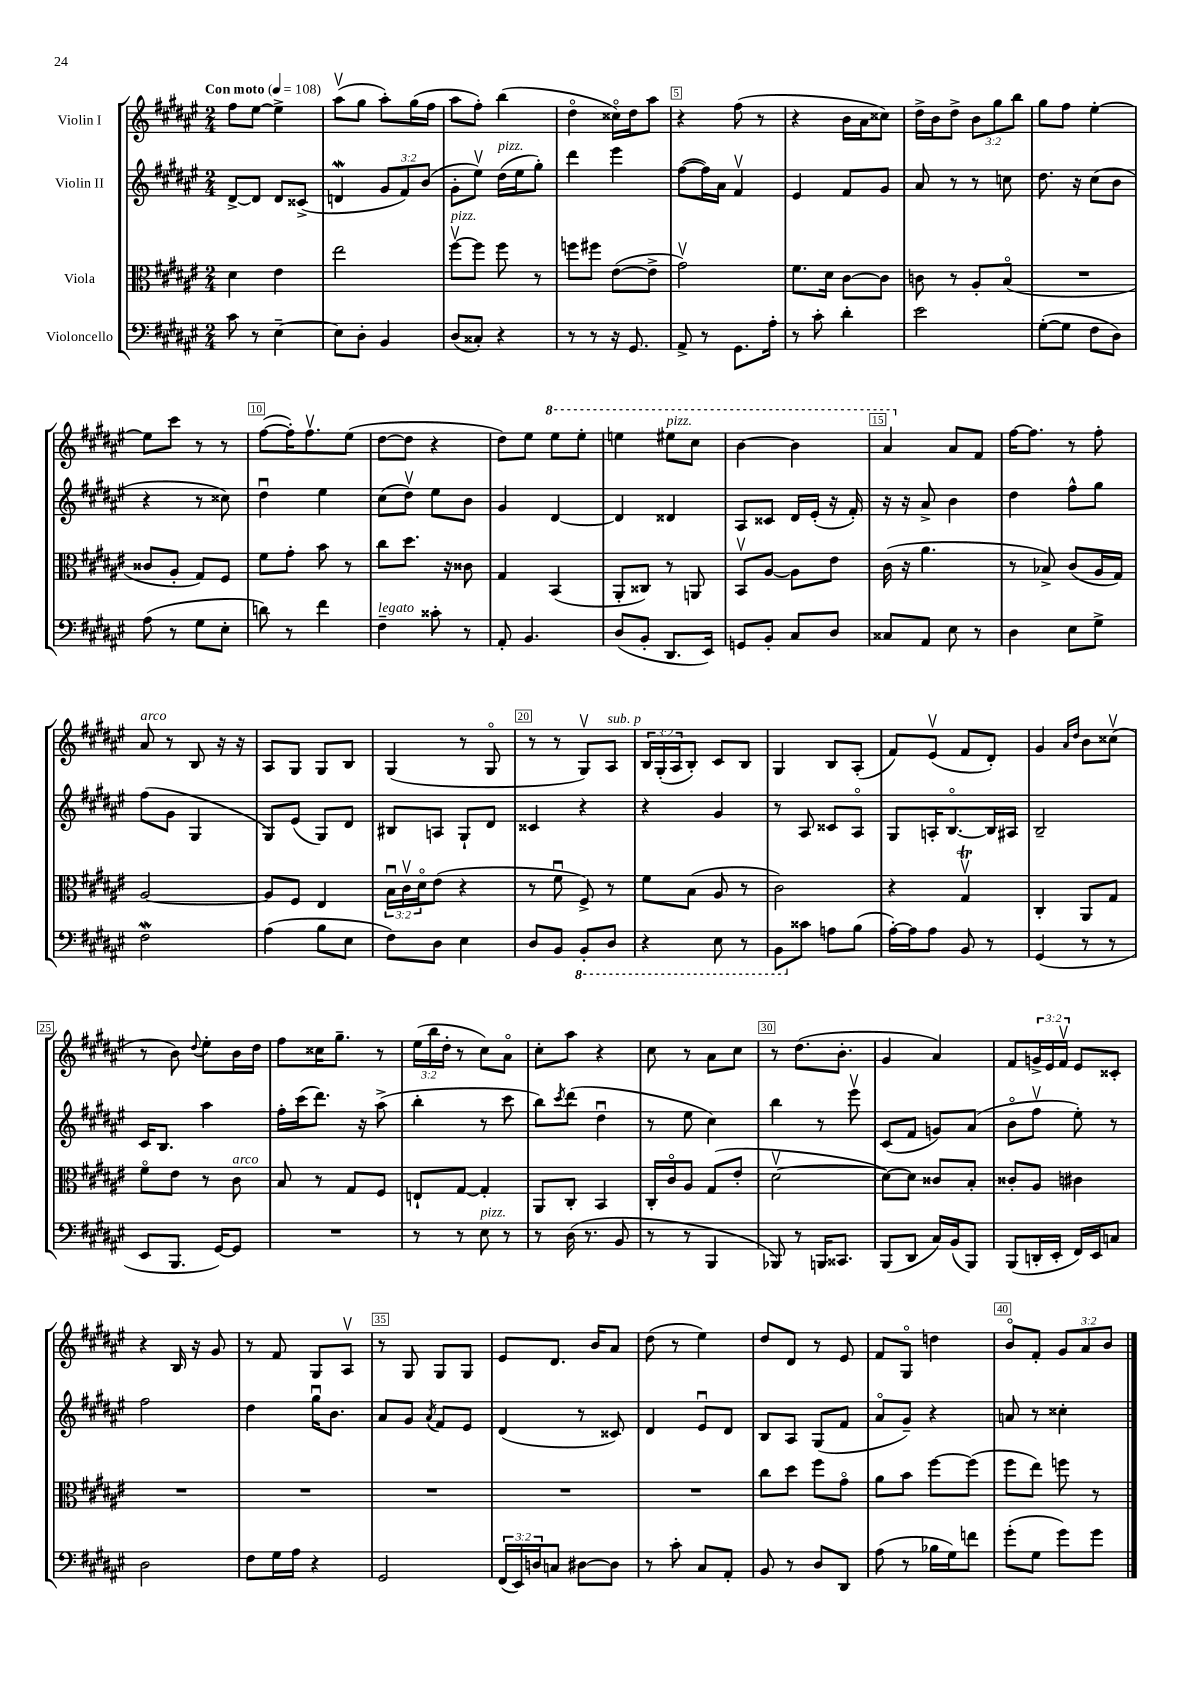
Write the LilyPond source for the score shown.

<<
\new StaffGroup <<
\new Staff = "s0" \with { instrumentName = "Violin I" } {
    \clef treble \key fis \major \numericTimeSignature \time 2/4 \override Staff.TupletNumber.text = #tuplet-number::calc-fraction-text \tempo "Con moto" 4 = 108
    fis''8 eis''8~ eis''4-> |
    ais''8\upbow( gis''8 ais''8-.) gis''16( fis''16 |
    ais''8 fis''8-.) b''4( |
    dis''4\flageolet cisis''16\flageolet) dis''16 ais''8 |
    r4 fis''8( r8 |
    r4 b'16 ais'16 cisis''8) |
    dis''16-> b'16 dis''8-> \tuplet 3/2 { b'8 gis''8 b''8 } |
    gis''8 fis''8 eis''4~-. |
    eis''8 cis'''8 r8 r8 |
    fis''8~( fis''16-.) fis''8.\upbow eis''8( |
    dis''8~ dis''8 r4 |
    dis''8) eis''8 \ottava #1 eis'''8 eis'''8-. |
    e'''4 eis'''8^\markup { \italic "pizz." } cis'''8 |
    b''4~ b''4 |
    ais''4 \ottava #0 ais'8 fis'8 |
    fis''16~ fis''8. r8 fis''8-. |
    ais'8^\markup { \italic "arco" } r8 b8 r16 r16 |
    ais8 gis8 gis8 b8 |
    gis4( r8 gis8\flageolet |
    r8 r8 gis8\upbow) ais8^\markup { \italic "sub. p" } |
    \tuplet 3/2 { b16 gis16-.( ais16 } b8-.) cis'8 b8 |
    gis4 b8 ais8-.( |
    fis'8) eis'8\upbow( fis'8 dis'8-.) |
    gis'4 \grace { ais'16 dis''16 } b'8 cisis''8\upbow( |
    r8 b'8) \appoggiatura { dis''8 } eis''8-. b'16 dis''16 |
    fis''8 cisis''16 gis''8.-- r8 |
    \tuplet 3/2 { eis''16( b''16 dis''16-. } r8 cis''8) ais'8\flageolet |
    cis''8-. ais''8 r4 |
    cis''8 r8 ais'8 cis''8 |
    r8 dis''8.( b'8.-. |
    gis'4 ais'4) |
    fis'8 \tuplet 3/2 { g'16-> eis'16 fis'16\upbow } eis'8 cisis'8-. |
    r4 b16 r16 gis'8 |
    r8 fis'8 gis8 ais8\upbow |
    r8 gis8 gis8 gis8 |
    eis'8 dis'8. b'16 ais'8 |
    dis''8( r8 eis''4) |
    dis''8 dis'8 r8 eis'8 |
    fis'8 gis8\flageolet d''4 |
    b'8\flageolet fis'8-. \tuplet 3/2 { gis'8 ais'8 b'8 } \bar "|." |
}
\new Staff = "s1" \with { instrumentName = "Violin II" } {
    \clef treble \key fis \major \numericTimeSignature \time 2/4 \override Staff.TupletNumber.text = #tuplet-number::calc-fraction-text
    dis'8~-> dis'8 dis'8 cisis'8->( |
    d'4\mordent \tuplet 3/2 { gis'8 fis'8) b'8( } |
    gis'8-. eis''8\upbow) dis''16^\markup { \italic "pizz." }( eis''16 gis''8-.) |
    dis'''4 eis'''4 |
    fis''8~( fis''16) ais'16 fis'4\upbow |
    eis'4 fis'8 gis'8 |
    ais'8 r8 r8 c''8 |
    dis''8. r16 cis''8( b'8 |
    r4 r8 cisis''8) |
    dis''4\downbow eis''4 |
    cis''8( dis''8\upbow) eis''8 b'8 |
    gis'4 dis'4~ |
    dis'4 disis'4 |
    ais8 cisis'8 dis'16 eis'16-.( r16 fis'16-.) |
    r16 r16 ais'8-> b'4 |
    dis''4 fis''8-^ gis''8 |
    fis''8( gis'8 gis4 |
    gis8) eis'8( gis8) dis'8 |
    bis8 a8 gis8-! dis'8 |
    cisis'4 r4 |
    r4 gis'4 |
    r8 ais8 cisis'8 ais8\flageolet |
    gis8 a16-. b8.~\flageolet b16 ais16 |
    b2-- |
    cis'16 b8. ais''4 |
    fis''16-. cis'''16( dis'''8.) r16 ais''8->( |
    b''4-. r8 cis'''8 |
    b''8) \acciaccatura { cis'''8 } dis'''8( dis''4\downbow |
    r8 eis''8 cis''4) |
    b''4 r8 eis'''8\upbow |
    cis'8( fis'8 g'8) ais'8( |
    b'8\flageolet fis''8\upbow eis''8-.) r8 |
    fis''2 |
    dis''4 gis''16\downbow b'8. |
    ais'8 gis'8 \acciaccatura { ais'8 } fis'8 eis'8 |
    dis'4( r8 cisis'8) |
    dis'4 eis'8\downbow dis'8 |
    b8 ais8 gis8( fis'8 |
    ais'8\flageolet gis'8--) r4 |
    a'8 r8 cisis''4-. \bar "|." |
}
\new Staff = "s2" \with { instrumentName = "Viola" } {
    \clef alto \key fis \major \numericTimeSignature \time 2/4 \override Staff.TupletNumber.text = #tuplet-number::calc-fraction-text
    dis'4 eis'4 |
    eis''2 |
    fis''8~\upbow^\markup { \italic "pizz." } fis''8 fis''8 r8 |
    f''8 fis''8 eis'8~( eis'8-> |
    gis'2\upbow) |
    fis'8. dis'16 cis'8~ cis'8 |
    c'8 r8 ais8-. b8\flageolet( |
    R2 |
    cisis'8 ais8-. gis8) fis8 |
    fis'8 gis'8-. b'8 r8 |
    cis''8 dis''8. r16 cisis'8 |
    gis4 b,4( |
    ais,8-. cisis8) r8 a,8 |
    b,8\upbow ais8~ ais8 eis'8 |
    cis'16( r16 ais'4. |
    r8 bes8->) cis'8( ais16 gis16) |
    ais2~ |
    ais8 fis8 eis4 |
    \tuplet 3/2 { b16\downbow cis'16\upbow dis'16\flageolet } eis'8( r4 |
    r8 fis'8\downbow fis8->) r8 |
    fis'8 b8( ais8 r8 |
    cis'2) |
    r4 gis4\upbow\trill |
    cis4-. ais,8 gis8 |
    fis'8\flageolet eis'8 r8 cis'8^\markup { \italic "arco" } |
    b8 r8 gis8 fis8 |
    e8-! gis8~ gis4-. |
    ais,8 cis8-. b,4 |
    cis16-. cis'16\flageolet ais8 gis8( eis'8-. |
    dis'2~\upbow |
    dis'8~) dis'8 cisis'8 b8-. |
    cisis'8-. ais8 cis'4 |
    R2 |
    R2 |
    R2 |
    R2 |
    R2 |
    cis''8 dis''8 fis''8 gis'8\flageolet |
    ais'8 b'8 fis''8~ fis''8( |
    fis''8 eis''8) f''8 r8 \bar "|." |
}
\new Staff = "s3" \with { instrumentName = "Violoncello" } {
    \clef bass \key fis \major \numericTimeSignature \time 2/4 \override Staff.TupletNumber.text = #tuplet-number::calc-fraction-text
    cis'8 r8 eis4~-- |
    eis8 dis8-. b,4 |
    dis8( cisis8-.) r4 |
    r8 r8 r16 gis,8. |
    ais,8-> r8 gis,8. ais16-. |
    r8 cis'8-. dis'4-. |
    eis'2 |
    gis8~-.( gis8 fis8 dis8) |
    ais8( r8 gis8 eis8-. |
    d'8) r8 fis'4 |
    fis4--^\markup { \italic "legato" } cisis'8-. r8 |
    ais,8-. b,4. |
    dis8( b,8-. dis,8. eis,16) |
    g,8 b,8-. cis8 dis8 |
    cisis8 ais,8 eis8 r8 |
    dis4 eis8 gis8-> |
    fis2\mordent |
    ais4( b8 eis8 |
    fis8) dis8 eis4 |
    dis8 b,8 \ottava #-1 b,,8-. dis,8 |
    r4 eis,8 r8 |
    b,,8 \ottava #0 cisis'8 a8 b8( |
    ais16~-.) ais16 ais8 b,8 r8 |
    gis,4( r8 r8 |
    eis,8 b,,8. gis,16~) gis,8 |
    R2 |
    r8 r8 eis8^\markup { \italic "pizz." } r8 |
    r8 dis16( r8. b,8 |
    r8 r8 b,,4 |
    bes,,8) r8 b,,16 cisis,8. |
    b,,8( dis,8 cis16) b,16( b,,8) |
    b,,8( d,16-. eis,16-. fis,16) eis,16 c8 |
    dis2 |
    fis8 gis16 ais16 r4 |
    gis,2 |
    \tuplet 3/2 { fis,16( eis,16) d16 } c8 dis8~ dis8 |
    r8 cis'8-. cis8 ais,8-. |
    b,8 r8 dis8 dis,8 |
    ais8( r8 bes16 gis16) f'8 |
    gis'8-.( gis8 gis'8) gis'8 \bar "|." |
}
>>
>>
\layout { \context { \Score \override BarNumber.break-visibility = ##(#f #t #t) barNumberVisibility = #(every-nth-bar-number-visible 5) \override BarNumber.stencil = #(make-stencil-boxer 0.1 0.3 ly:text-interface::print) } }
